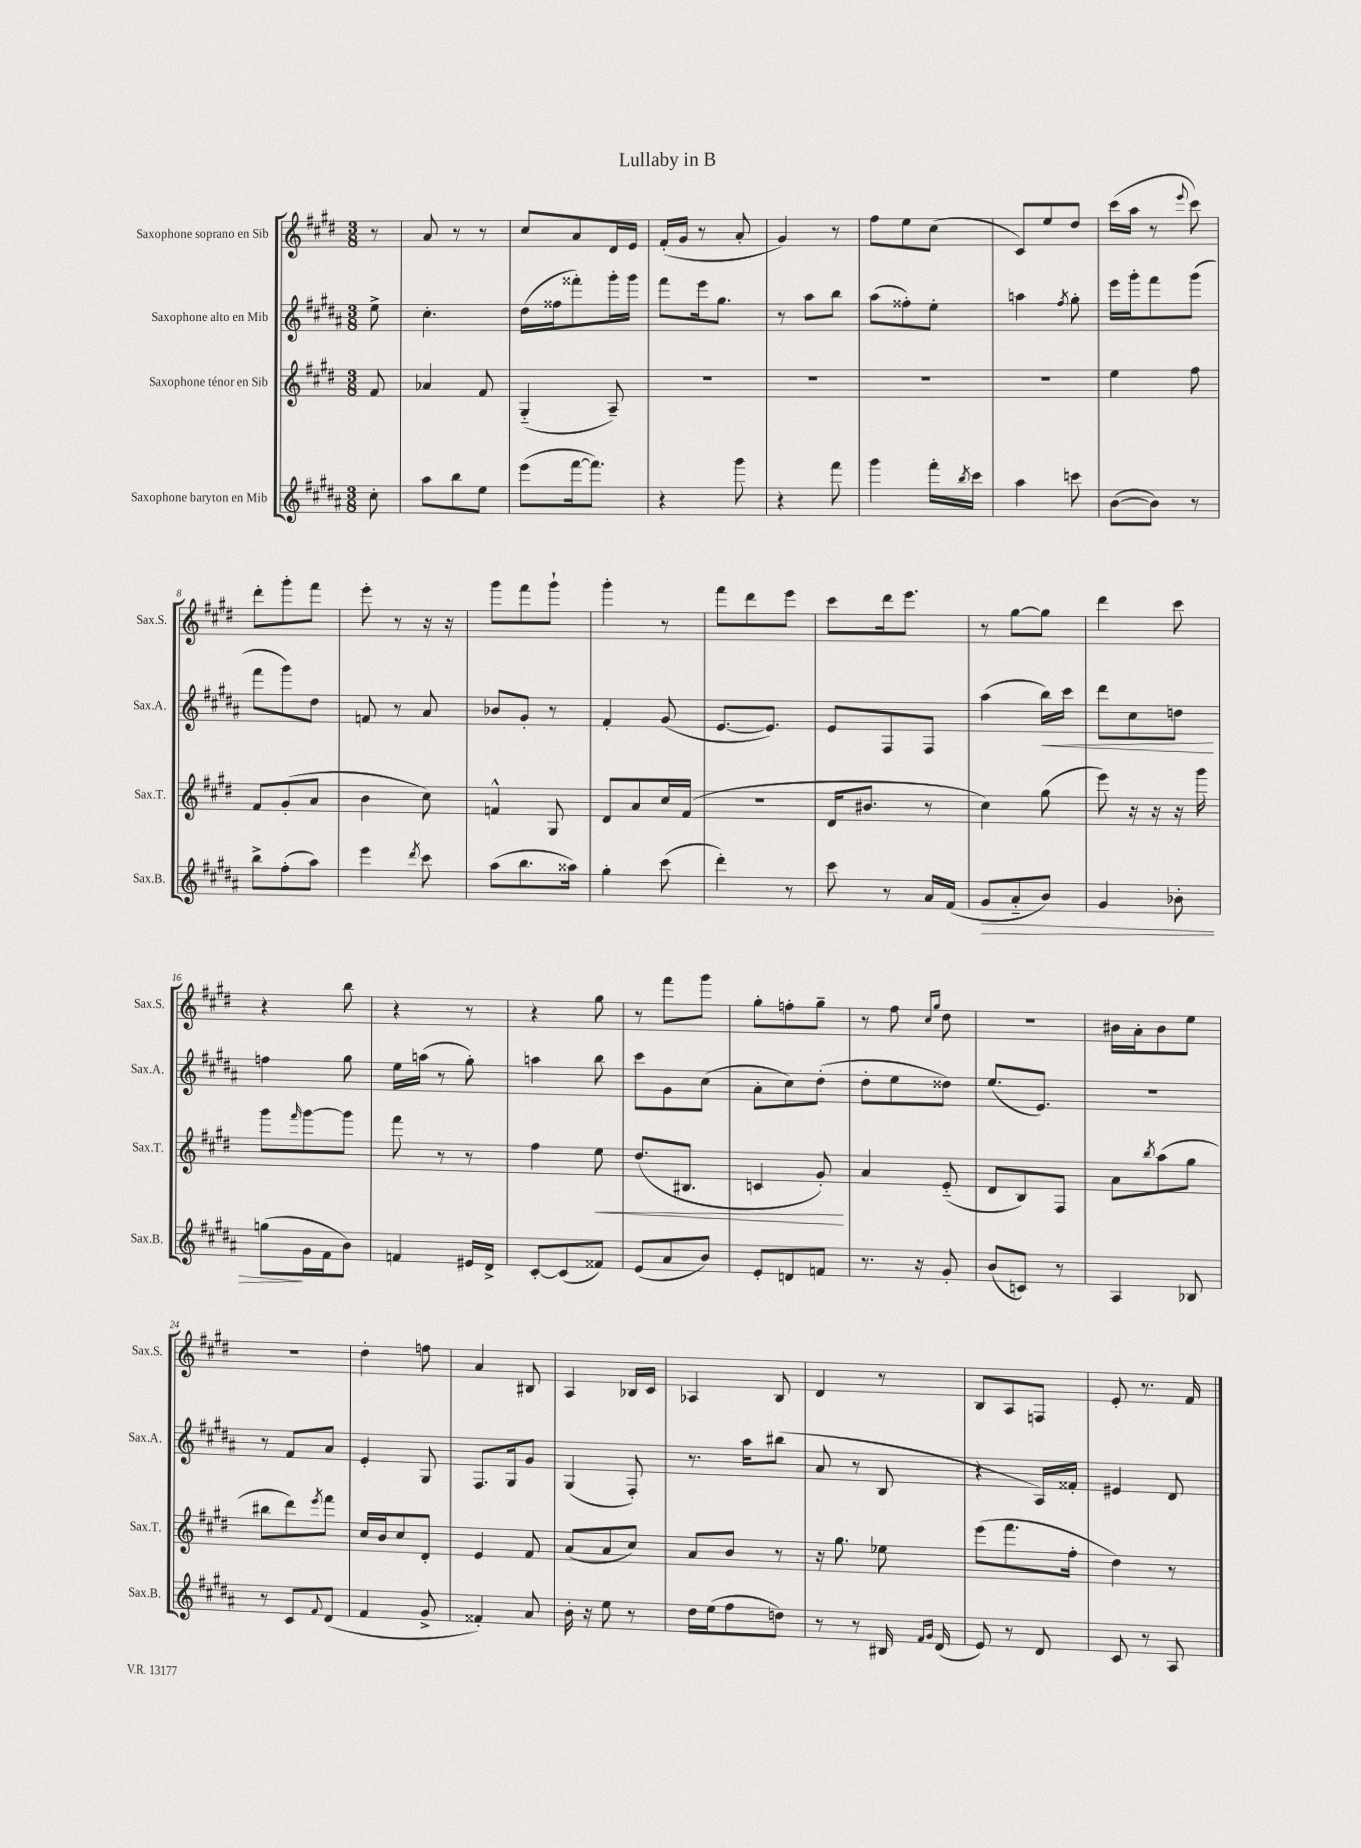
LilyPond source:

\header { title = "Lullaby in B" }
<<
\new StaffGroup <<
\new Staff = "s0" \with { instrumentName = "Saxophone soprano en Sib" shortInstrumentName = "Sax.S." } {
    \clef treble \key e \major \numericTimeSignature \time 3/8 \partial 8
    r8 |
    a'8 r8 r8 |
    cis''8 a'8 dis'16 e'16 |
    fis'16-.( gis'16 r8 a'8-. |
    gis'4) r8 |
    fis''8 e''8 cis''8( |
    cis'8) e''8 dis''8 |
    cis'''16( a''16 r8 \appoggiatura { e'''8 } cis'''8) |
    dis'''8-. gis'''8-. fis'''8 |
    e'''8-. r8 r16 r16 |
    gis'''8 fis'''8 gis'''8-! |
    gis'''4-. r8 |
    fis'''8 dis'''8 e'''8 |
    cis'''8 dis'''16 e'''8. |
    r8 gis''8~ gis''8 |
    dis'''4 cis'''8 |
    r4 b''8 |
    r4 r8 |
    r4 gis''8 |
    r8 fis'''8 gis'''8 |
    gis''8-. f''8-. gis''8-- |
    r8 fis''8 \grace { cis''16 gis''16 } dis''8 |
    R4. |
    bis'16 a'16-. bis'8 e''8 |
    R4. |
    dis''4-. f''8 |
    a'4 bis8 |
    a4 bes16 cis'16 |
    aes4 b8 |
    dis'4 r8 |
    b8 a8 f8 |
    e'8-. r8. fis'16 \bar "|." |
}
\new Staff = "s1" \with { instrumentName = "Saxophone alto en Mib" shortInstrumentName = "Sax.A." } {
    \clef treble \key b \major \numericTimeSignature \time 3/8 \partial 8
    e''8-> |
    cis''4.-. |
    dis''16( fisis''16 fisis'''8-.) gis'''16-. gis'''16 |
    fis'''8 e'''16 gis''8. |
    r8 ais''8 b''8 |
    ais''8( fisis''8-.) e''8-. |
    a''4 \acciaccatura { fis''8 } gis''8-. |
    e'''16 gis'''16-. fis'''8 gis'''8( |
    fis'''8 gis'''8) dis''8 |
    f'8 r8 ais'8 |
    bes'8 gis'8-. r8 |
    fis'4-. gis'8( |
    e'8.~ e'8.) |
    e'8 fis8 fis8 |
    ais''4( b''16\<) cis'''16 |
    dis'''8 cis''8 d''8\! |
    f''4 gis''8 |
    e''16 a''16( r8 gis''8-.) |
    a''4 b''8 |
    cis'''8 gis'8 cis''8( |
    ais'8-. cis''8) dis''8-.( |
    dis''8-. e''8 disis''8) |
    e''8.( e'8.) |
    R4. |
    r8 fis'8 ais'8 |
    e'4-. gis8 |
    fis8. gis16 gis'8 |
    gis4( fis8-.) |
    r8. ais''16 bis''8( |
    ais'8 r8 b8 |
    r4 ais16) fisis'16-. |
    eis'4 dis'8 \bar "|." |
}
\new Staff = "s2" \with { instrumentName = "Saxophone ténor en Sib" shortInstrumentName = "Sax.T." } {
    \clef treble \key e \major \numericTimeSignature \time 3/8 \partial 8
    fis'8 |
    aes'4 fis'8 |
    gis4-_( a8--) |
    R4. |
    R4. |
    R4. |
    R4. |
    e''4 fis''8 |
    fis'8 gis'8-.( a'8 |
    b'4 cis''8) |
    f'4-^ gis8 |
    dis'8 a'8 cis''16 fis'16( |
    R4. |
    dis'16 bis'8. r8 |
    cis''4) gis''8( |
    e'''8) r16 r16 r16 gis'''16 |
    gis'''8 \grace { fis'''16 } gis'''8~ gis'''8 |
    fis'''8 r8 r8 |
    fis''4 e''8\< |
    dis''8.( bis8. |
    c'4 gis'8-.\!) |
    a'4 e'8-_( |
    dis'8 b8) fis8 |
    a'8 \acciaccatura { b''8 } a''8( gis''8 |
    bis''8 dis'''8) \acciaccatura { e'''8 } fis'''8 |
    cis''16 b'16 cis''8 dis'8-. |
    e'4 fis'8 |
    a'8( a'8 cis''8) |
    a'8 b'8 r8 |
    r16 gis''8. ees''8 |
    e'''8( fis'''8. fis''16-. |
    dis''4) r8 \bar "|." |
}
\new Staff = "s3" \with { instrumentName = "Saxophone baryton en Mib" shortInstrumentName = "Sax.B." } {
    \clef treble \key b \major \numericTimeSignature \time 3/8 \partial 8
    cis''8-. |
    ais''8 b''8 e''8 |
    e'''8( fis'''16~ fis'''8.) |
    r4 gis'''8 |
    r4 fis'''8 |
    gis'''4 fis'''16-. \acciaccatura { b''8 } cis'''16 |
    ais''4 c'''8 |
    b'8~( b'8) r8 |
    b''8-> fis''8-.( ais''8) |
    e'''4 \acciaccatura { dis'''8 } cis'''8 |
    ais''8( b''8. aisis''16) |
    gis''4-. cis'''8( |
    dis'''4-.) r8 |
    cis'''8 r8 ais'16 fis'16( |
    gis'8\> ais'8-_ b'8) |
    gis'4 bes'8-. |
    g''8\!( gis'16 fis'16 b'8) |
    f'4 eis'16 dis'16-> |
    cis'8~-. cis'8( fisis'8) |
    e'8( ais'8 b'8) |
    e'8-. d'8 f'8 |
    r8. r16 gis'8-. |
    b'8( c'8) r8 |
    ais4 bes8 |
    r8 cis'8 \appoggiatura { fis'8 } dis'8( |
    fis'4 gis'8-> |
    fisis'4-.) ais'8 |
    b'16-. r16 e''8 r8 |
    dis''16 e''16( fis''8 d''8) |
    r8 r8 bis16 \grace { fis'16 gis'16 } dis'16( |
    e'8) r8 dis'8 |
    cis'8 r8 ais8 \bar "|." |
}
>>
>>
